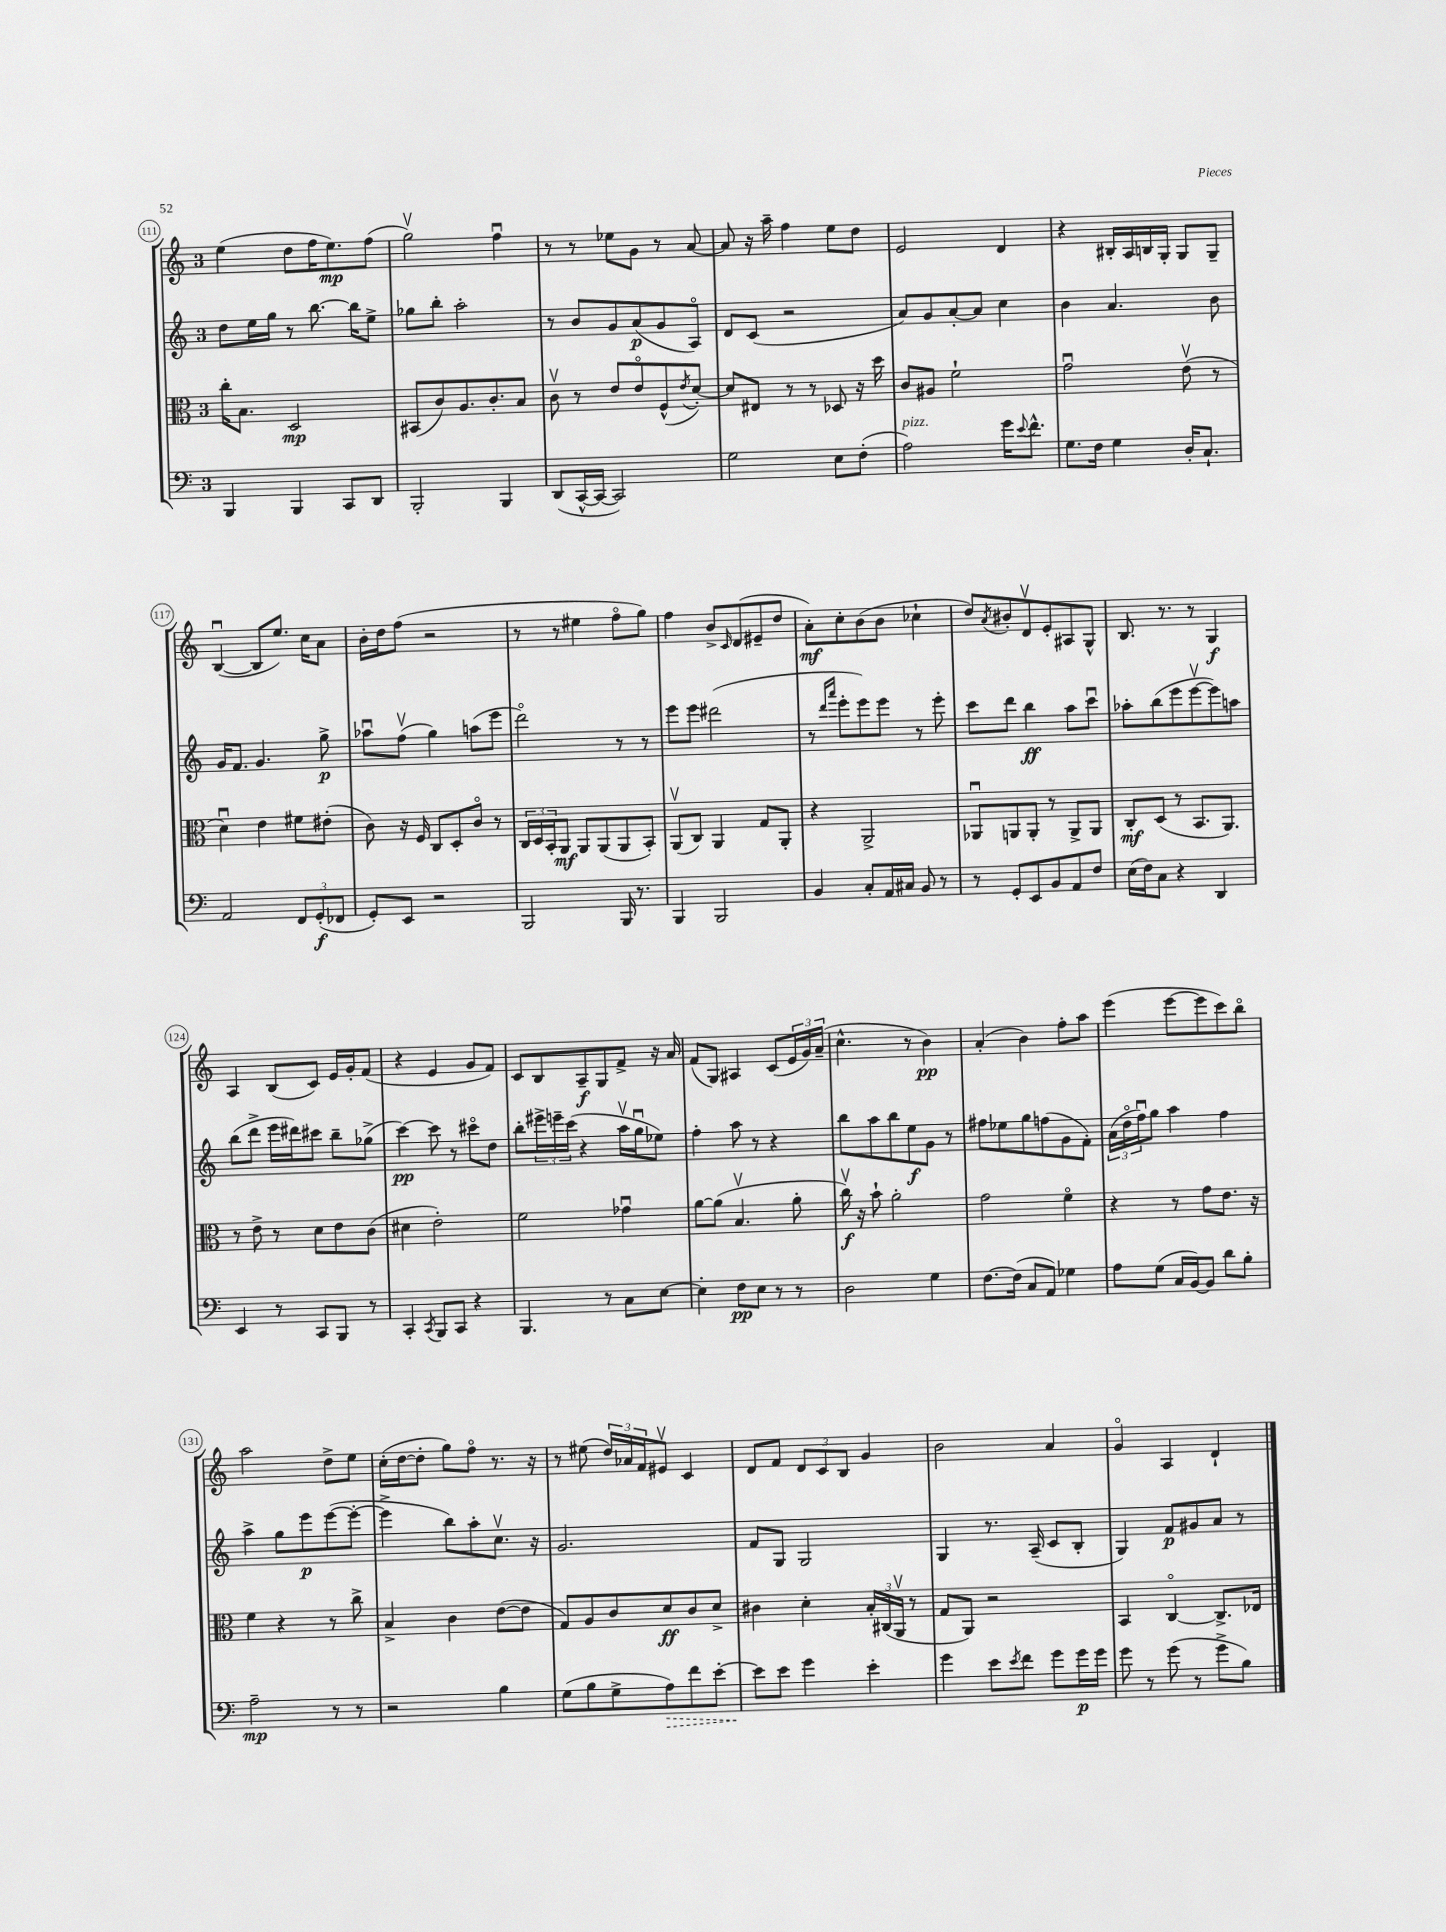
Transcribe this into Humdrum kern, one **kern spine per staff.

**kern	**kern	**kern	**kern
*staff4	*staff3	*staff2	*staff1
*clefF4	*clefC3	*clefG2	*clefG2
*k[]	*k[]	*k[]	*k[]
*M3/4	*M3/4	*M3/4	*M3/4
4BBB/	16cc'\LK	8dd\L	(4ee\
.	8.B\J	.	.
.	.	16ee\L	.
.	.	16gg\JJ	.
4BBB/	2D/	8r	8dd\L
.	.	[8.bb\	16ff\K
.	.	.	8.ee\)
8CC/L	.	.	.
.	.	16bb\]LK	.
8DD/J	.	8ee^\J	(8ff\J
=	=	=	=
2BBB'/	(8BB#/L	8gg-\L	2ggv\)
.	8c/)	8bb'\J	.
.	8.A/	2aa'\	.
.	8.c'/	.	.
4BBB/	.	.	4ffu\
.	8B/J	.	.
=	=	=	=
(8DD/L	8cv\	8r	8r
[16CC^^/L	8r	8b/L	8r
16CC/_JJ	.	.	.
2CC/])	8e/L	8g/	8ee-\L
.	8eo/	(8a/	8g\J
.	(8F^^/	8g/	8r
.	8qe/	.	.
.	[8d'/J)	8Ao/J)	[8a/
=	=	=	=
2G\	8d/]L	8d/L	8a/]
.	8E#/J	(8c/J	16r
.	.	.	16aa~\
.	8r	2r	4ff\
.	8r	.	.
8E\L	8D-/	.	8ee\L
(8F'\J	16r	.	8dd\J
.	16dd\	.	.
=	=	=	=
2A\)	8c/L	8a/L)	2e/
.	8A#/J	8g/	.
.	2f`\	[8a'/	.
.	.	8a/]J	.
16g\LK	.	4cc\	4d/
8qqe/	.	.	.
8.f^^\J	.	.	.
=	=	=	=
8.G\L	2gu\	4b\	4r
16F\Jk	.	.	.
4G\	.	4.a/	16B#'/LL
.	.	.	16A/
.	.	.	16B/
.	.	.	16G'/JJ
16D'/LK	(8ev\	.	8G/L
8.C`/J	.	.	.
.	8r	8b\	8G~/J
=	=	=	=
2AA/	4du\)	16g/LK	([4Bu/
.	.	8.f/J	.
.	4e\	4.g/	8B/]L
.	.	.	8.ee/J)
12FF/L	8f#\L	.	.
.	.	.	16cc\LK
(12GG'/	.	.	.
.	(8e#'\J	8gg^\	8a\J
12FF-/J	.	.	.
=	=	=	=
8GG'/L)	8c\)	8aa-u\L	16b'\LL
.	.	.	16dd\J
8EE/J	16r	(8ffv\J	(8ff\J
.	16F/	.	.
2r	8C/L	4gg\)	2r
.	8D'/	.	.
.	8co/J	(8aa\L	.
.	8r	8eee\J	.
=	=	=	=
2BBB/	24C/LL	2dddo\)	8r
.	24D/	.	.
.	24BB'/J	.	.
.	8AA/J	.	8r
.	8AA/L	.	4ee#\
.	(8AA/	.	.
16BBB/	8AA/	8r	8ffo\L
8.r	.	.	.
.	8BB'/J)	8r	8gg\J)
=	=	=	=
4BBB/	(8AAv/L	8eee\L	4ff\
.	8C/J)	8eee\J	.
2BBB/	4AA/	(2ddd#\	8b^/L
.	.	.	16qqc/
.	.	.	(8d/
.	8G/L	.	8e#~/
.	8AA'/J	.	8dd/J
=	=	=	=
4BB/	4r	8r	8a'\L)
.	.	16qqddd/LL	.
.	.	16qqaaa/JJ	.
.	.	8eee'\L	8cc'\
8C'/L	2AA^/	8eee\)	(8b\
16AA/L	.	8eee\J	8b\J
16C#/JJ	.	.	.
8BB/	.	8r	4cc-`\
8r	.	8eee'\	.
=	=	=	=
8r	8AA-u/L	8ccc\L	8dd/L)
.	.	.	8qa/
8GG'/L	8AA/	8ddd\J	8b#'/
8EE/	8AA'/J	4bb\	8dv/
8BB/	8r	.	8e'/
8AA/	8AA^/L	8aa\L	8A#/
8F/J	8AA/J	8cccu\J	8G^^/J
=	=	=	=
(16E\LL	8C'/L	8aa-'\L	8.B/
16F\J)	.	.	.
8C\J	(8D/J	(8bb\	.
.	.	.	8.r
4r	8r	8eee\	.
.	8.BB/L	[8eeev\	8r
4DD/	.	8eee\])	4G/
.	8.AA/J)	.	.
.	.	8aa\J	.
=	=	=	=
4EE/	8r	(8bb\L	4A/
.	8e^\	8ddd^\J	.
8r	8r	16eee\LL	(8B/L
.	.	16ddd#\J)	.
8CC/L	8d\L	8ccc#\J	8c/J)
8BBB/J	8e\	8bb~\L	16e/LL
.	.	.	16g'/J
8r	(8c\J	(8gg-^\J	(8f/J
=	=	=	=
4CC'/	4d#\	[4ccc\)	4r
8qCC/	.	.	.
8BBB/L	2e'\)	8ccc\]	4e/
8CC/J	.	8r	.
4r	.	8ccc#o\L	8g/L
.	.	8dd\J	8f/J)
=	=	=	=
4.BBB/	2f\	8bb'\L	8c/L
.	.	24eee#^\L	8B/
.	.	24eee~\	.
.	.	(24ccc\JJ	.
.	.	4r	8A~/
8r	.	.	8G/
8C\L	4g-u\	16aav\LL	8f^/J
.	.	16ggu\J	.
[8E\J	.	8ee-\J)	16r
.	.	.	16a/
=	=	=	=
4E'\]	[8a\L	4ff'\	(8f/L
.	(8a\]J	.	8G/J)
8F\L	4.Bv/	8aa\	4A#/
8E\J	.	8r	.
8r	.	4r	(8c/L
8r	8a'\	.	24e/L
.	.	.	24g/)
.	.	.	(24a~/JJ
=	=	=	=
2D\	16ccv\)	8bb\L	4.cc^^\
.	16r	.	.
.	8b`\	8aa\	.
.	2a'\	8bb\	.
.	.	8ee\	8r
4G\	.	8g\J	4b\)
.	.	8r	.
=	=	=	=
[8.F\L	2g\	8ff#\L	(4a'/
.	.	8ee-\	.
(16F\]Jk	.	.	.
8C/L	.	8gg\	4b\)
8AA/J)	.	(8ff\	.
4G-\	4fo\	8g\	8ff'\L
.	.	8f'\J)	8aa\J
=	=	=	=
8A\L	4r	(24a\LL	(4eee\
.	.	24ddo\	.
.	.	24ffu\J)	.
(8G\J	.	8gg\J	.
16C/LL	8r	4aa\	[8eee\L
[16BB/J)	.	.	.
8BB/]J	8g\L	.	8eee\]
8d\L	8.e\J	4ff\	8ccc\)
8B'\J	.	.	8bbo\J
.	16r	.	.
=	=	=	=
2A~\	4f\	4aa^\	2aa\
.	4r	8gg\L	.
.	.	8eee\	.
8r	8r	([8eee\	8dd^\L
8r	8cc^\	8eee'\_J	8ee\J
=	=	=	=
2r	4B^/	4eee^\]	(16cc'\LL
.	.	.	[16dd\J
.	.	.	8dd'\]J
.	4c\	8bb\L)	8gg\L)
.	.	8aa'\	8ffo\J
4B\	([8e\L	8.ccv\J	8.r
.	8e\]J	.	.
.	.	16r	16r
=	=	=	=
(8G\L	8G/L)	2.g/	8r
8B\	8A/	.	(8ee#\
8G^\	8c/	.	24dd/LL)
.	.	.	24a-/
.	.	.	24f/J
8A\)	8d/	.	8e#v/J
8f\	8c/	.	4c/
[8e'\J	8d^/J	.	.
=	=	=	=
8e\]L	4c#\	8f/L	8d/L
8e\J	.	8G/J	8f/J
4g\	4d'\	2G/	12d/L
.	.	.	12c/
.	.	.	12B/J
4e'\	24B'/LL	.	4g/
.	(24C#/	.	.
.	24AAv/JJ	.	.
.	8r	.	.
=	=	=	=
4g\	8G/L	4G/	2b\
.	8AA/J)	.	.
8e\L	2r	8.r	.
8qe/	.	.	.
8f\J	.	.	.
.	.	(16A~/	.
8g\L	.	8c/L	4a/
16g\L	.	8B'/J	.
16g\JJ	.	.	.
=	=	=	=
8g\	4BB/	4G/)	4go/
8r	.	.	.
(8g\	[4Co/	8f/L	4A/
8r	.	8g#/	.
8g^\L	8.C^/]L	8a/J	4d`/
8B\J)	.	8r	.
.	16E-/Jk	.	.
==	==	==	==
*-	*-	*-	*-
